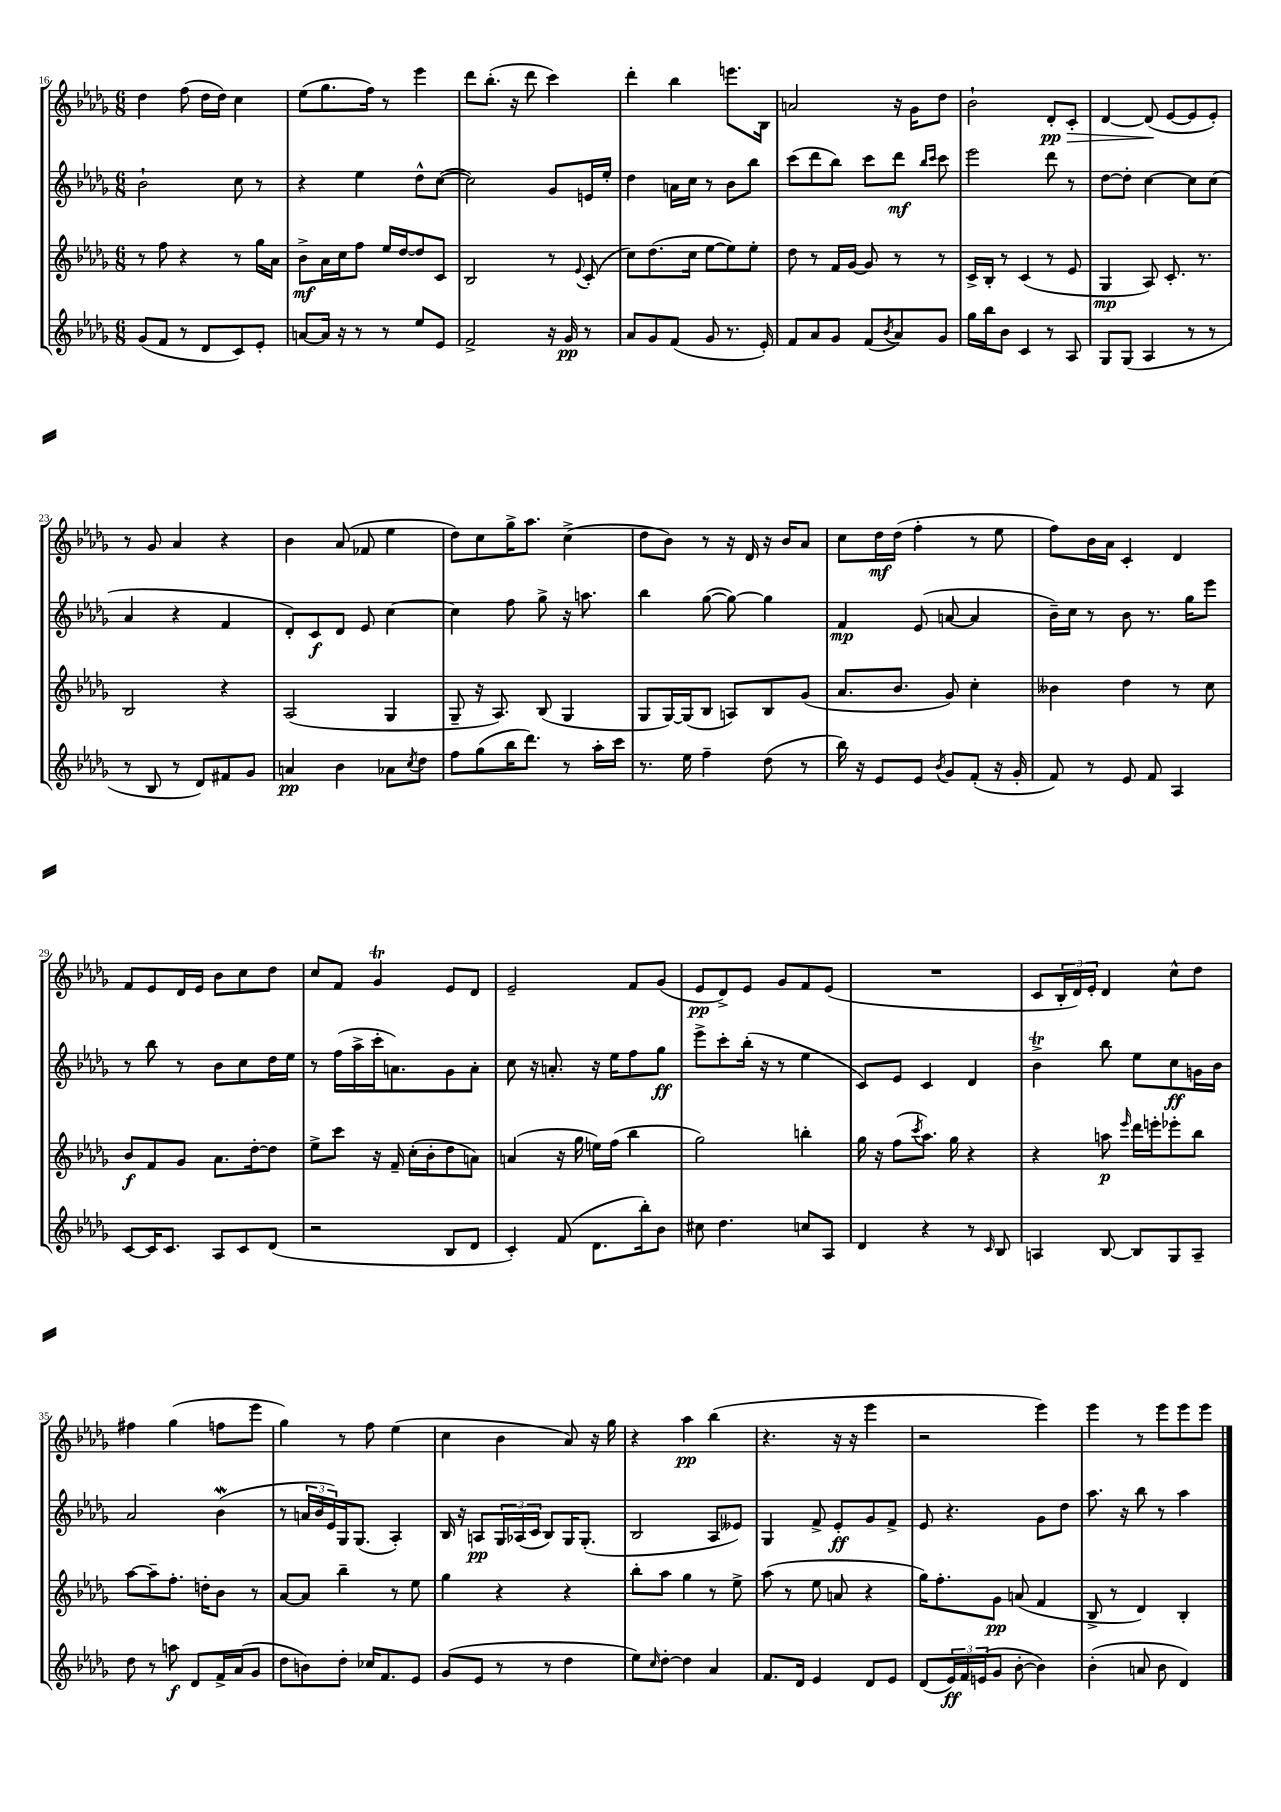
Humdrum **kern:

**kern	**dynam	**kern	**dynam	**kern	**dynam	**kern	**dynam
*part4	*part4	*part3	*part3	*part2	*part2	*part1	*part1
*staff4	*staff4	*staff3	*staff3	*staff2	*staff2	*staff1	*staff1
*clefG2	*	*clefG2	*	*clefG2	*	*clefG2	*
*k[b-e-a-d-g-]	*	*k[b-e-a-d-g-]	*	*k[b-e-a-d-g-]	*	*k[b-e-a-d-g-]	*
*M6/8	*	*M6/8	*	*M6/8	*	*M6/8	*
=16	=16	=16	=16	=16	=16	=16	=16
(8g-/L	.	8r	.	2b-`\	.	4dd-\	.
8f/J	.	8ff\	.	.	.	.	.
8r	.	4r	.	.	.	(8ff\	.
8d-/L	.	.	.	.	.	16dd-\LL	.
.	.	.	.	.	.	16dd-\JJ)	.
8c/)	.	8r	.	8cc\	.	4cc\	.
8e-'/J	.	16gg-\LL	.	8r	.	.	.
.	.	16a-\JJ	.	.	.	.	.
=17	=17	=17	=17	=17	=17	=17	=17
[8an/L	.	8b-^\L	mf	4r	.	(8ee-\L	.
16a/Jk]	.	16a-\L	.	.	.	8.gg-\	.
16r	.	16cc\J	.	.	.	.	.
8r	.	8ff\J	.	4ee-\	.	.	.
.	.	.	.	.	.	16ff\Jk)	.
8r	.	16ee-/LL	.	.	.	8r	.
.	.	[16dd-/J	.	.	.	.	.
8ee-/L	.	8dd-/]	.	8dd-^^\L	.	4eee-\	.
8e-/J	.	8c/J	.	([8cc\J	.	.	.
=18	=18	=18	=18	=18	=18	=18	=18
2f^/	.	2B-/	.	2cc\])	.	8ddd-\L	.
.	.	.	.	.	.	(8.bb-'\J	.
.	.	.	.	.	.	16r	.
.	.	.	.	.	.	8ddd-\	.
16r	.	8r	.	8g-/L	.	4ccc\)	.
16g-/	pp	.	.	.	.	.	.
.	.	8qqe-/	.	.	.	.	.
8r	.	(8c'/	.	16en/L	.	.	.
.	.	.	.	16ee-'/JJ	.	.	.
=19	=19	=19	=19	=19	=19	=19	=19
8a-/L	.	8cc\L)	.	4dd-\	.	4ddd-'\	.
8g-/	.	(8.dd-\	.	.	.	.	.
(8f/J	.	.	.	16an\LL	.	4bb-\	.
.	.	16cc\Jk	.	16cc\JJ	.	.	.
8g-/	.	[8ee-\L	.	8r	.	.	.
8.r	.	8ee-\])	.	8b-\L	.	8.eeen\L	.
.	.	8ee-'\J	.	8bb-\J	.	.	.
16e-'/)	.	.	.	.	.	16B-\Jk	.
=20	=20	=20	=20	=20	=20	=20	=20
8f/L	.	8dd-\	.	(8ccc\L	.	2an/	.
8a-/	.	8r	.	8ddd-\	.	.	.
8g-/J	.	16f/LL	.	8bb-\J)	.	.	.
.	.	[16g-/JJ	.	.	.	.	.
(8f/L	.	8g-/]	.	8ccc\L	.	.	.
8qb-/	.	.	.	.	.	.	.
8a-/)	.	8r	.	8ddd-\J	mf	16r	.
.	.	.	.	.	.	16g-\KL	.
.	.	.	.	16qqbb-/LL	.	.	.
.	.	.	.	16qqccc/JJ	.	.	.
8g-/J	.	8r	.	8ccc\	.	8dd-\J	.
=21	=21	=21	=21	=21	=21	=21	=21
16gg-\LL	.	16c^/LL	.	2eee-\	.	2b-`\	.
16bb-\J	.	16B-'/JJ	.	.	.	.	.
8b-\J	.	8r	.	.	.	.	.
4c/	.	(4c/	.	.	.	.	.
!	!	!	!	!	!	!	!LO:HP:b
8r	.	8r	.	8ddd-\	.	8d-'/L	> pp
8A-/	.	8e-/	.	8r	.	8c'/J	.
=22	=22	=22	=22	=22	=22	=22	=22
8G-/L	.	4G-/	mp	[8dd-\L	.	[4d-/	.
(8G-/J	.	.	.	8dd-'\J]	.	.	.
4A-/	.	8A-/)	.	[4cc\	.	(8d-/]	.
.	.	8.c'/	.	.	.	[8e-/L	]
8r	.	.	.	8cc\L]	.	8e-/]	.
.	.	8.r	.	.	.	.	.
8r	.	.	.	(8cc\J	.	8e-'/J)	.
!!LO:LB:g=z
=23	=23	=23	=23	=23	=23	=23	=23
8r	.	2B-/	.	4a-/	.	8r	.
8B-/	.	.	.	.	.	8g-/	.
8r	.	.	.	4r	.	4a-/	.
8d-/L)	.	.	.	.	.	.	.
8f#X/	.	4r	.	4f/	.	4r	.
8g-/J	.	.	.	.	.	.	.
=24	=24	=24	=24	=24	=24	=24	=24
4an/	pp	(2A-/	.	8d-'/L)	.	4b-\	.
.	.	.	.	8c/	f	.	.
4b-\	.	.	.	8d-/J	.	(8a-/	.
.	.	.	.	8e-/	.	8f-X/	.
8a-X\L	.	4G-/	.	[4cc\	.	4ee-\	.
8qcc/	.	.	.	.	.	.	.
8dd-\J	.	.	.	.	.	.	.
=25	=25	=25	=25	=25	=25	=25	=25
8ff\L	.	8G-~/	.	4cc\]	.	8dd-\L)	.
(8gg-\	.	16r	.	.	.	8cc\	.
.	.	8.A-/)	.	.	.	.	.
16bb-\K	.	.	.	8ff\	.	16gg-^\K	.
8.ddd-\J)	.	.	.	.	.	8.aa-\J	.
.	.	(8B-/	.	8gg-^\	.	.	.
8r	.	4G-/	.	16r	.	(4cc^\	.
.	.	.	.	8.aan\	.	.	.
16aa-'\LL	.	.	.	.	.	.	.
16ccc\JJ	.	.	.	.	.	.	.
=26	=26	=26	=26	=26	=26	=26	=26
8.r	.	8G-/L	.	4bb-\	.	8dd-\L	.
.	.	[16G-/L)	.	.	.	8b-\J)	.
16ee-\	.	(16G-/J]	.	.	.	.	.
4ff~\	.	8B-/J	.	([8gg-\	.	8r	.
.	.	8An/L)	.	8gg-\_)	.	16r	.
.	.	.	.	.	.	16d-/	.
(8dd-\	.	8B-/	.	4gg-\]	.	16r	.
.	.	.	.	.	.	16b-/KL	.
8r	.	(8g-/J	.	.	.	8a-/J	.
=27	=27	=27	=27	=27	=27	=27	=27
16bb-\)	.	8.a-/L	.	4f/	mp	8cc\L	.
16r	.	.	.	.	.	.	.
8e-/L	.	.	.	.	.	16dd-\L	mf
.	.	8.b-/J	.	.	.	(16dd-\JJ	.
8e-/J	.	.	.	(8e-/	.	4ff'\	.
8qb-/	.	.	.	.	.	.	.
8g-/L	.	8g-/)	.	[8an/	.	.	.
(8f'/J	.	4cc'\	.	4a/]	.	8r	.
16r	.	.	.	.	.	8ee-\	.
16g-'/	.	.	.	.	.	.	.
=28	=28	=28	=28	=28	=28	=28	=28
8f/)	.	4b--X\	.	16b-~\LL)	.	8ff\L)	.
.	.	.	.	16cc\JJ	.	.	.
8r	.	.	.	8r	.	16b-\L	.
.	.	.	.	.	.	16a-\JJ	.
8e-/	.	4dd-\	.	8b-\	.	4c'/	.
8f/	.	.	.	8.r	.	.	.
4A-/	.	8r	.	.	.	4d-/	.
.	.	.	.	16gg-\KL	.	.	.
.	.	8cc\	.	8eee-\J	.	.	.
!!LO:LB:g=z
=29	=29	=29	=29	=29	=29	=29	=29
[8c/L	.	8b-/L	f	8r	.	8f/L	.
16c/K]	.	8f/	.	8bb-\	.	8e-/	.
8.c/J	.	.	.	.	.	.	.
.	.	8g-/J	.	8r	.	16d-/L	.
.	.	.	.	.	.	16e-/JJ	.
8A-/L	.	8.a-\L	.	8b-\L	.	8b-\L	.
8c/	.	.	.	8cc\	.	8cc\	.
.	.	[16dd-'\k	.	.	.	.	.
(8d-/J	.	8dd-\J]	.	16dd-\L	.	8dd-\J	.
.	.	.	.	16ee-\JJ	.	.	.
=30	=30	=30	=30	=30	=30	=30	=30
2r	.	8ee-^\L	.	8r	.	8cc/L	.
.	.	8ccc\J	.	(16ff\LL	.	8f/J	.
.	.	.	.	16aa-^\	.	.	.
.	.	16r	.	16ccc'\J	.	4g-T/	.
.	.	16f~/	.	8.an\)	.	.	.
.	.	(16cc'\LL	.	.	.	.	.
.	.	16b-'\J	.	.	.	.	.
8B-/L	.	8dd-\	.	8g-\	.	8e-/L	.
8d-/J	.	8an\J)	.	8a'\J	.	8d-/J	.
=31	=31	=31	=31	=31	=31	=31	=31
4c'/)	.	(4an/	.	8cc\	.	2e-~/	.
.	.	.	.	16r	.	.	.
.	.	.	.	8.an'/	.	.	.
(8f/	.	16r	.	.	.	.	.
.	.	16gg-\	.	.	.	.	.
8.d-\L	.	16een\LL)	.	16r	.	.	.
.	.	(16ff\JJ	.	16ee-\KL	.	.	.
.	.	4bb-\	.	8ff\	.	8f/L	.
16bb-'\k)	.	.	.	.	.	.	.
8b-\J	.	.	.	8gg-\J	ff	(8g-/J	.
=32	=32	=32	=32	=32	=32	=32	=32
8cc#X\	.	2gg-\)	.	8eee-^\L	.	8e-/L	pp
4.dd-\	.	.	.	8ccc'\	.	8d-^/)	.
.	.	.	.	(16bb-'\Jk	.	8e-/J	.
.	.	.	.	16r	.	.	.
.	.	.	.	8r	.	8g-/L	.
8ccn/L	.	4bbn'\	.	4ee-\	.	8f/	.
8A-/J	.	.	.	.	.	(8e-/J	.
=33	=33	=33	=33	=33	=33	=33	=33
4d-/	.	16gg-\	.	8c/L)	.	2.r	.
.	.	16r	.	.	.	.	.
.	.	(8ff\L	.	8e-/J	.	.	.
.	.	8qccc/	.	.	.	.	.
4r	.	8.aa-\J)	.	4c/	.	.	.
.	.	16gg-\	.	.	.	.	.
8r	.	4r	.	4d-/	.	.	.
16qqc/	.	.	.	.	.	.	.
8B-/	.	.	.	.	.	.	.
=34	=34	=34	=34	=34	=34	=34	=34
4An/	.	4r	.	4b-T^\	.	8c/L	.
.	.	.	.	.	.	24B-'/L	.
.	.	.	.	.	.	24d-/)	.
.	.	.	.	.	.	24e-'/JJ	.
[8B-/	.	8aan\	p	8bb-\	.	4d-/	.
.	.	16qqeee-/	.	.	.	.	.
8B-/L]	.	16ddd-\LL	.	8ee-\L	.	.	.
.	.	16eeen'\J	.	.	.	.	.
8G-/	.	8eee-X'\	.	8cc\	ff	8cc^^\L	.
8A~/J	.	8bb-\J	.	16gn\L	.	8dd-\J	.
.	.	.	.	16b-\JJ	.	.	.
!!LO:LB:g=z
=35	=35	=35	=35	=35	=35	=35	=35
8dd-\	.	[8aa-\L	.	2a-/	.	4ff#X\	.
8r	.	8aa-~\]	.	.	.	.	.
8aan\	f	8.ff'\J	.	.	.	(4gg-\	.
8d-/L	.	.	.	.	.	.	.
.	.	16ddn'\KL	.	.	.	.	.
16f^/L	.	8b-\J	.	(4b-W\	.	8ffn\L	.
(16a-/J	.	.	.	.	.	.	.
8g-/J	.	8r	.	.	.	8eee-\J	.
=36	=36	=36	=36	=36	=36	=36	=36
8dd-\L	.	[8a-/L	.	8r	.	4gg-\)	.
8bn\)	.	8a-/J]	.	24an/LL	.	.	.
.	.	.	.	24b-/	.	.	.
.	.	.	.	24e-/)	.	.	.
8dd-'\J	.	4bb-~\	.	16G-/J	.	8r	.
.	.	.	.	(8.G-/J	.	.	.
16cc-X/KL	.	.	.	.	.	8ff\	.
8.f/	.	.	.	.	.	.	.
.	.	8r	.	4A-'/)	.	(4ee-\	.
8e-/J	.	8ee-\	.	.	.	.	.
=37	=37	=37	=37	=37	=37	=37	=37
(8g-/L	.	4gg-\	.	16B-/	.	4cc\	.
.	.	.	.	16r	.	.	.
8e-/J	.	.	.	8An/L	pp	.	.
8r	.	4r	.	24G-/L	.	4b-\	.
.	.	.	.	(24A-X/	.	.	.
.	.	.	.	24c/JJ	.	.	.
8r	.	.	.	8B-/L)	.	.	.
4dd-\	.	4r	.	16G-/K	.	8a-/)	.
.	.	.	.	(8.G-'/J	.	.	.
.	.	.	.	.	.	16r	.
.	.	.	.	.	.	16gg-\	.
=38	=38	=38	=38	=38	=38	=38	=38
8ee-\L)	.	8bb-'\L	.	2B-/	.	4r	.
16qqcc/	.	.	.	.	.	.	.
[8dd-'\J	.	8aa-\J	.	.	.	.	.
4dd-\]	.	4gg-\	.	.	.	4aa-\	pp
4a-/	.	8r	.	8A-/L	.	(4bb-\	.
.	.	8ee-^\	.	8e--X/J)	.	.	.
=39	=39	=39	=39	=39	=39	=39	=39
8.f/L	.	(8aa-\	.	4G-/	.	4.r	.
.	.	8r	.	.	.	.	.
16d-/Jk	.	.	.	.	.	.	.
4e-/	.	8ee-\	.	8f^/	.	.	.
.	.	8an/	.	8e-'/L	ff	16r	.
.	.	.	.	.	.	16r	.
8d-/L	.	4r	.	8g-/	.	4eee-\	.
8e-/J	.	.	.	8f^/J	.	.	.
=40	=40	=40	=40	=40	=40	=40	=40
(8d-/L	.	16gg-\KL)	.	8e-/	.	2r	.
.	.	8.ff'\	.	.	.	.	.
24e-/L)	ff	.	.	4.r	.	.	.
24f/	.	.	.	.	.	.	.
(24en/J	.	.	.	.	.	.	.
8g-/J	.	8g-\J	pp	.	.	.	.
[8b-'\	.	(8an/	.	.	.	.	.
4b-\])	.	4f/	.	8g-\L	.	4eee-\)	.
.	.	.	.	8dd-\J	.	.	.
=41	=41	=41	=41	=41	=41	=41	=41
(4b-'\	.	8B-^/	.	8.aa-\	.	4eee-\	.
.	.	8r	.	.	.	.	.
.	.	.	.	16r	.	.	.
8an/	.	4d-/)	.	8bb-\	.	8r	.
8b-\	.	.	.	8r	.	8eee-\L	.
4d-/)	.	4B-'/	.	4aa-\	.	8eee-\	.
.	.	.	.	.	.	8eee-\J	.
==	==	==	==	==	==	==	==
*-	*-	*-	*-	*-	*-	*-	*-
